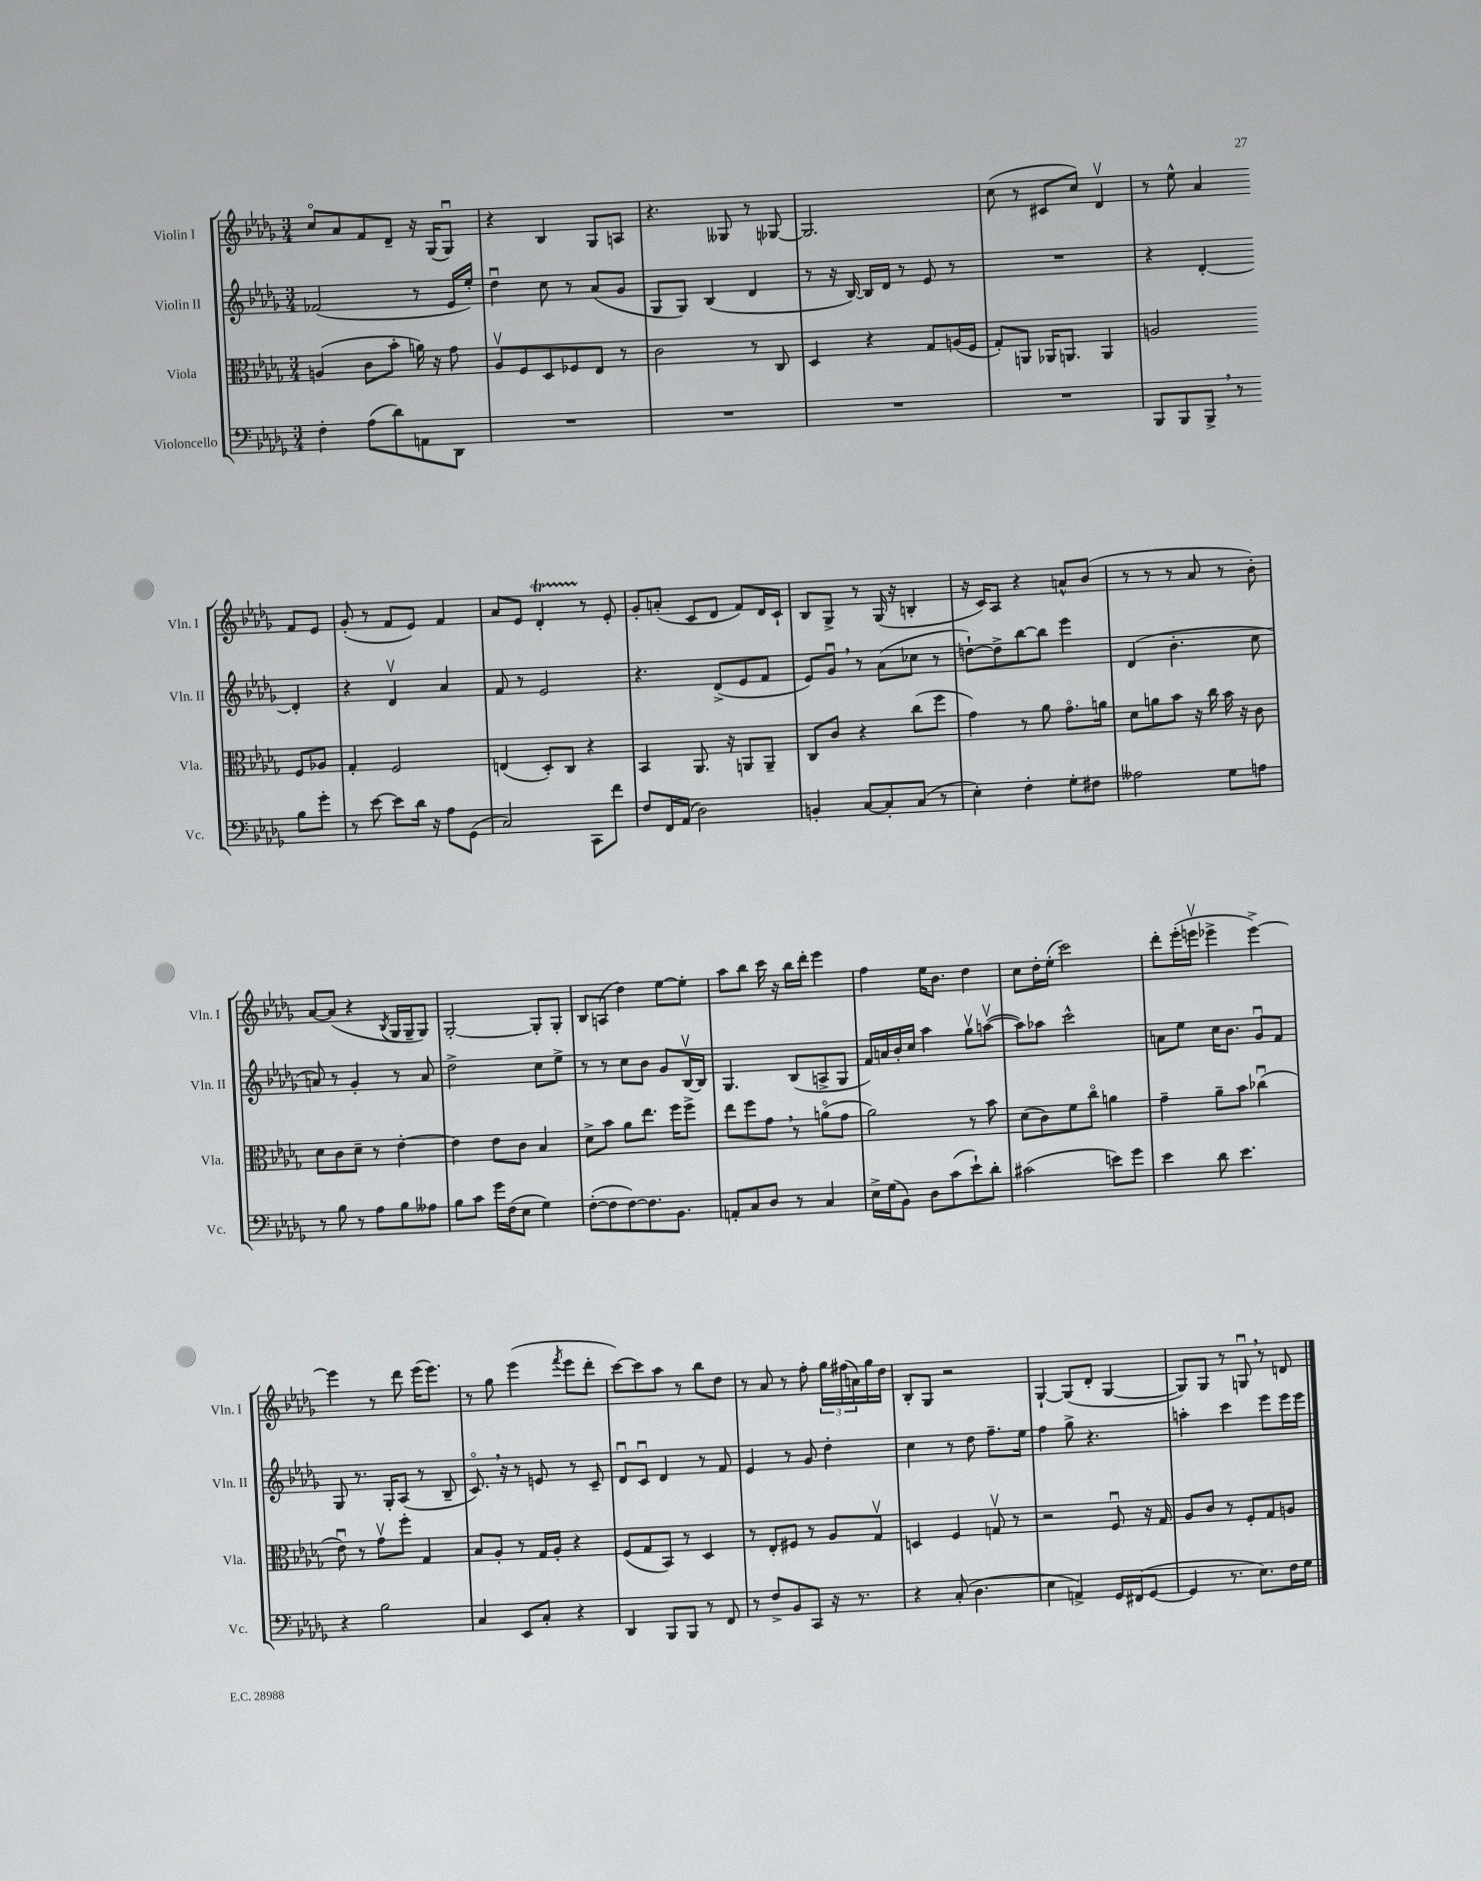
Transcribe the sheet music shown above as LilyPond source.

<<
\new StaffGroup <<
\new Staff = "s0" \with { instrumentName = "Violin I" shortInstrumentName = "Vln. I" } {
    \clef treble \key des \major \numericTimeSignature \time 3/4
    c''8\flageolet aes'8 f'8 des'8-- r16 ges16( ges8\downbow) |
    r4 bes4 ges8 a8 |
    r4. geses8 r8 ges8~ |
    ges2. |
    c''8( r8 cis'8 c''8) des'4\upbow |
    r8 ees''8-^ aes'4 f'8 ees'8 |
    ges'8-.( r8 f'8 ees'8) f'4 |
    aes'8 ees'8 des'4-.\startTrillSpan r8\stopTrillSpan ees'8-. |
    ges'8-. a'8-.( c'8 des'8 f'8) des'16 c'16-! |
    bes8 ges8-> r8 ges16( r16 b4-. |
    r16 c'16) aes8 r4 a'8-^ bes'8( |
    r8 r8 r8 aes'8 r8 bes'8-.) |
    aes'8~ aes'8( r4 \acciaccatura { bes8 } ges16 ges16-- ges8) |
    ges2~-. ges8-. ges8-. |
    bes8 a8( des''4) ees''8~ ees''8-. |
    aes''8 bes''8 c'''16 r16 bes''16 des'''16-. ees'''4 |
    f''4 ees''16 bes'8. des''4 |
    c''8 des''16-. ees''16-.( c'''2) |
    des'''8-. ees'''16-.( e'''16\upbow ees'''4-> ees'''4~->) |
    ees'''4 r8 des'''8 ees'''16( ees'''8.) |
    r8 ges''8 ees'''4( \acciaccatura { f'''8 } ees'''8 des'''8-. |
    c'''8~) c'''8 aes''8 r8 bes''8 des''8 |
    r8 aes'8 r8 f''8-. \tuplet 3/2 { ges''16 fis''16( a'16) } ges''16 des''16 |
    bes8-. ges8 r2 |
    ges4~-! ges8( des'8-. ges4~ |
    ges8) ges8 r8 g8\downbow \breathe r8 d'8 \bar "|." |
}
\new Staff = "s1" \with { instrumentName = "Violin II" shortInstrumentName = "Vln. II" } {
    \clef treble \key des \major \numericTimeSignature \time 3/4
    fes'2( r8 ees'16 ees''16-.) |
    des''4\downbow c''8 r8 aes'8( ges'8 |
    ges8 ges8) bes4( des'4 |
    r8 r16 bes16~) bes16 des'16 r8 ees'8 r8 |
    R2. |
    r4 des'4~-. des'4-. |
    r4 des'4\upbow aes'4 |
    f'8 r8 ees'2 |
    r4. des'8->( ees'8 f'8 |
    ees'8) ges'8\downbow \breathe r8 aes'8( ces''8 r8 |
    d''8~-!) d''8-> bes''8~ bes''8 ees'''4 |
    des'4( bes'4.-. c''8 |
    a'8) r8 ges'4-. r8 a'8 |
    des''2-> c''8 ees''8-> |
    r8 r8 c''8 bes'8 ges'8 bes16~\upbow bes16 |
    ges4. bes8( a8-> ges8 |
    f'16) a'16 bes'16-. c''16 aes''4 ges''8\upbow a''8~\upbow( |
    a''8) aes''8 c'''2-^ |
    a'8 ees''8 c''16 bes'8. ges'8\downbow f'8 |
    ges8 r8. ges16-. aes8( r8 bes8-- |
    c'8.\flageolet) \breathe r16 r8 e'8 r8 c'8-- |
    des'8\downbow c'8\downbow des'4 r8 f'8 |
    ees'4 r8 ges'8 des''4-. |
    c''4 r8 des''8 f''8.-- ees''16 |
    f''4 ges''8-> r4. |
    a''4-. c'''4 ees'''8 ees'''16 ees'''16 \bar "|." |
}
\new Staff = "s2" \with { instrumentName = "Viola" shortInstrumentName = "Vla." } {
    \clef alto \key des \major \numericTimeSignature \time 3/4
    a4( c'8 bes'8-. a'16) r16 ges'8 |
    aes8\upbow f8 des8 fes8 ees8 r8 |
    c'2 r8 c8 |
    des4 r4 ges8 a16( f16 |
    ges8-.) a,8 aes,16 a,8. a,4 |
    a2 f8 aes8 |
    ges4-. f2 |
    e4( des8-.) c8 r4 |
    bes,4 aes,8. r16 a,8 a,8-- |
    c8 c'8 r4 c''8( f''8 |
    ges'4) r8 aes'8 ges'8.\flageolet a'16 |
    des'8 a'8 bes'8 r16 c''16 bes'16 r16 c'8 |
    des'8 c'8 des'8-- r8 ees'4~-. |
    ees'4 ees'8 c'8 bes4 |
    des'8-> bes'8 aes'8 ees''8. f''16 f''8-> |
    ees''8 f''8 ges'8 \breathe r8 a'8\flageolet( ges'8 |
    aes'2) r8 bes'8 |
    des'8( c'8) f'8 c''8\flageolet a'4 |
    ges'4-- aes'8-- bes'8 ces''4\downbow( |
    ees'8\downbow) r8 ges'8\upbow f''8-. ges4 |
    bes8 aes8-. r8 ges16 aes16-. r4 |
    f8( ges8 bes,8) r8 des4 |
    r8 ees8-. fis8 r8 aes8 ges8\upbow |
    d4 f4 g8\upbow r8 |
    r2 f8\downbow r16 ges16 |
    aes8 c'8 r8 f8-. ges8 a8 \bar "|." |
}
\new Staff = "s3" \with { instrumentName = "Violoncello" shortInstrumentName = "Vc." } {
    \clef bass \key des \major \numericTimeSignature \time 3/4
    f4-. aes8( des'8) a,8 des,8 |
    R2. |
    R2. |
    R2. |
    R2. |
    bes,,8 bes,,8 bes,,8-> \breathe r8 bes8 ges'8-. |
    r8 ees'8~ ees'8 des'16 r16 aes8 ges,8( |
    c2) c,8 f'8 |
    f8 f,16 aes,16( des2) |
    b,4-. c8~ c8-. c8( r8 |
    ees4-.) f4-. ges8-. fis8 |
    aeses2 ges8 a8 |
    r8 bes8 r8 aes8 bes8 aeses8 |
    bes8 c'8 ges'16 f16( ees8 ges4) |
    f8~-.( f8 f8~) f8. bes,8. |
    a,8-. c8 des8 r8 c4 |
    ees16-> ges16( bes,8) des8 c'8( ees'8-!) des'8-. |
    cis'2( e'8) ges'8 |
    ees'4 des'8 ees'4. |
    r4 bes2 |
    c4 ees,8 c8-. r4 |
    des,4 bes,,8 bes,,8 r8 f,8 |
    r8 f8-> bes,8 c,8 r16 r8. |
    r4 c8-.( des4. |
    ees4 a,4->) ges,16 fis,16( ges,8~ |
    ges,4 r8. ees8.) f16 ges16 \bar "|." |
}
>>
>>
\layout { \context { \Score \remove "Bar_number_engraver" } }
